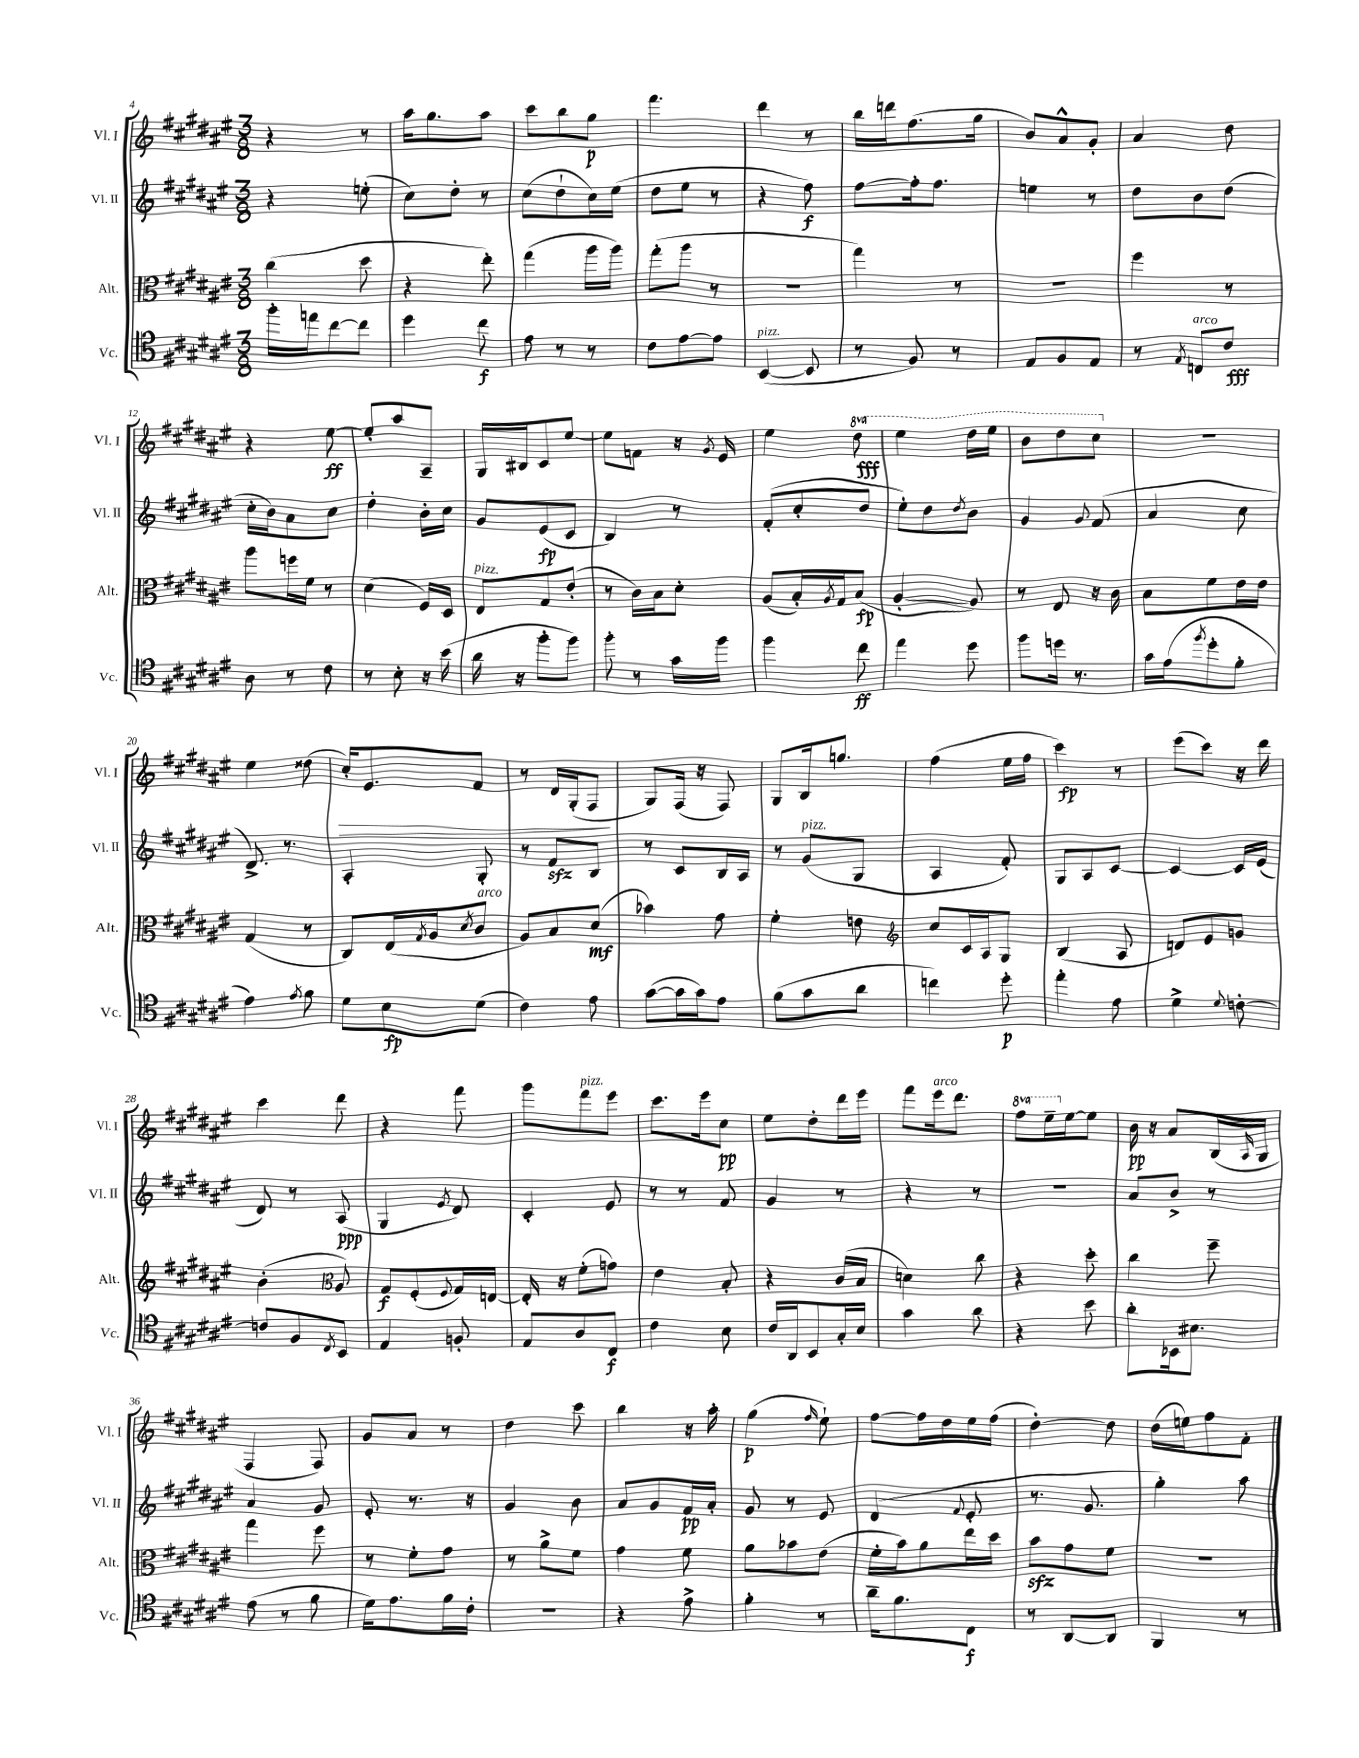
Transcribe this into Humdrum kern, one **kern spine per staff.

**kern	**kern	**kern	**kern
*staff4	*staff3	*staff2	*staff1
*clefC4	*clefC3	*clefG2	*clefG2
*k[f#c#g#d#a#e#]	*k[f#c#g#d#a#e#]	*k[f#c#g#d#a#e#]	*k[f#c#g#d#a#e#]
*M3/8	*M3/8	*M3/8	*M3/8
16ff#'\LL	(4cc#\	4r	4r
16ee\J	.	.	.
[8cc#\	.	.	.
8cc#\]J	8dd#\	(8ee'\	8r
=	=	=	=
4dd#\	4r	8cc#\L)	16aa#\LK
.	.	.	8.gg#\
.	.	8dd#'\J	.
8cc#\	8ee#'\)	8r	8aa#\J
=	=	=	=
8e#\	(4gg#\	(8cc#\L	8ccc#\L
8r	.	8dd#`\	8bb\
8r	16aa#\LL	16cc#\L)	8gg#\J
.	16aa#\JJ)	(16ee#\JJ	.
=	=	=	=
8c#\L	(8gg#'\L	8dd#\L	4.fff#\
[8e#\	8aa#\J	8ee#\J	.
8e#\]J	8r	8r	.
=	=	=	=
([4BB/	4.r	4r	4ddd#\
8BB/]	.	8ff#\)	8r
=	=	=	=
8r	4gg#\)	[8ff#\L	16bb\LL
.	.	.	16ddd\J
8F#/)	.	16ff#'\]k	(8.ff#\
.	.	8.ff#\J	.
8r	8r	.	.
.	.	.	16gg#\Jk
=	=	=	=
8E#/L	4.r	4ee\	8b/L)
8F#/	.	.	8a#^^/
8E#/J	.	8r	8g#'/J
=	=	=	=
8r	4ff#\	8dd#\L	4a#/
8qE#/	.	.	.
8C/L	.	8b\	.
8c#/J	8r	(8dd#\J	8dd#\
=	=	=	=
8A#\	8aa#\L	16cc#'\LL	4r
.	.	16b\J)	.
8r	16ff\L	8a#\	.
.	16f#\JJ	.	.
8c#\	8r	8cc#\J	[8ee#\
=	=	=	=
8r	(4d#\	4dd#'\	8ee#'/]L
8B'\	.	.	8aa#/
16r	16F#/LL)	16b'\LL	8A#~/J
(16b\	16D#/JJ	16cc#\JJ	.
=	=	=	=
16a#\	8E#/L	8g#/L	16G#/LL
16r	.	.	16B#/J
8ff#'\L	8G#/	(8e#/	8c#/
8ff#\J)	(8e#'/J	8c#/J	[8ee#/J
=	=	=	=
8ff#'\	8r	4B/)	8ee#\]L
8r	16c#\LL)	.	8f\J
.	16B\J	.	.
16g#\LL	8d#'\J	8r	16r
.	.	.	8qg#/
16ff#\JJ	.	.	16e#/
=	=	=	=
4ff#\	(8A#/L	(8f#'/L	4ee#\
.	16B'/L)	8cc#'/	.
.	8qA#/	.	.
.	16G#/J	.	.
8cc#\	(8B/J	8dd#/J	8ddd#\
=	=	=	=
4ee#\	[4A#'/	8ee#'\L)	4eee#\
.	.	8dd#\	.
.	.	8qdd#/	.
8dd#\	8A#/])	8b\J	16ddd#\LL
.	.	.	16eee#\JJ
=	=	=	=
8ff#\L	8r	4g#/	8bb\L
16dd\Jk	8E#/	.	8ddd#\
8.r	.	.	.
.	.	8qqg#/	.
.	16r	(8f#/	8ccc#\J
.	16c#\	.	.
=	=	=	=
16g#\LL	8B\L	4a#/	4.r
(16e#\J	.	.	.
8qff#/	.	.	.
8dd#'\	8f#\	.	.
8f#'\J	16e#\L	8cc#\	.
.	16e#\JJ	.	.
=	=	=	=
4e#\)	(4G#/	8.d#^/)	4ee#\
.	.	8.r	.
8qe#/	.	.	.
8f#\	8r	.	(8dd##\
=	=	=	=
8d#\L	8C#/L)	4A#'/	16cc#'/LK)
.	.	.	8.e#/
8B\	(16E#/L	.	.
.	8qG#/	.	.
.	16A#/J	.	.
.	8qd#/	.	.
(8d#\J	8c#/J	8G#'/	8f#/J
=	=	=	=
4c#\)	8A#/L)	8r	8r
.	8B/	8f#/L	16d#/LL
.	.	.	(16G#'/J
8e#\	(8d#/J	8B/J	8F#/J
=	=	=	=
([8g#\L	4b-\)	8r	8G#/L)
16g#\]L	.	8c#/L	(16F#/Jk
16g#\J)	.	.	16r
8e#\J	8g#\	16B/L	8F#/)
.	.	16A#/JJ	.
=	=	=	=
(8f#\L	4f#'\	8r	8G#/L
8g#\	.	(8g#/L	16B/k
.	.	.	8.gg/J
8a#\J	8e\	8G#/J	.
=	=	=	=
*	*clefG2	*	*
4cc\)	8cc#/L	4A#/	(4ff#\
.	16c#/L	.	.
.	16A#/J	.	.
8dd#'\	8G#/J	8f#'/)	16ee#\LL
.	.	.	16ff#\JJ
=	=	=	=
4ee#'\	(4B/	8G#/L	4ccc#\)
.	.	8A#/	.
8e#\	8A#/	[8c#/J	8r
=	=	=	=
4d#^\	8d/L)	4c#/_	(8eee#\L
.	8e#/	.	8ccc#\J)
8qqd#/	.	.	.
[8c'\	8g/J	16c#/]LL	16r
.	.	(16e#/JJ	16ddd#\
=	=	=	=
8c/]L	(4b'\	8d#/)	4ccc#\
8F#/	.	8r	.
*	*clefC3	*	*
8qC#/	.	.	.
8BB/J	8A#/)	(8A#/	8ddd#\
=	=	=	=
4E#/	8G#/L	4G#/	4r
.	(8F#'/	.	.
.	8qqF#/	8qe#/	.
8F'/	16G#/L)	8d#/)	8fff#\
.	[16E/JJ	.	.
=	=	=	=
8E#/L	16E'/]	4c#'/	8ggg#\L
.	16r	.	.
8A#/	(8f#'\L	.	8fff#\
8C#/J	8g\J)	8e#/	8eee#\J
=	=	=	=
4c#\	4e#\	8r	8.ccc#\L
.	.	8r	.
.	.	.	16eee#\k
8B\	8B'/	8f#/	8cc#\J
=	=	=	=
16c#/LL	4r	4g#/	8ee#\L
16AA#/J	.	.	.
8BB/	.	.	8dd#'\
16G#'/L	(16c#/LL	8r	16ddd#\L
16B/JJ	16B/JJ	.	16eee#\JJ
=	=	=	=
4g#\	4d\)	4r	8fff#\L
.	.	.	16eee#\k
.	.	.	8.ddd#\J
8a#\	8cc#\	8r	.
=	=	=	=
4r	4r	4.r	8fff#\L
.	.	.	16eee#~\L
.	.	.	[16ee#\J
8b\	8dd#'\	.	8ee#\]J
=	=	=	=
8a#'\L	4cc#\	8a#/L	16b\
.	.	.	16r
16BB-\k	.	8b^/J	8a#/L
8.B#\J	.	.	.
.	8ff#~\	8r	(16B/L
.	.	.	16qqA#/
.	.	.	16G#/JJ
=	=	=	=
(8e#\	4gg#\	4a#/	4F#/
8r	.	.	.
8f#\	8ff#\	8g#/	8F#/)
=	=	=	=
16d#\LK)	8r	8e#'/	8g#/L
8.e#\	.	.	.
.	8f#'\L	8.r	8a#/J
16f#\L	8g#\J	.	8r
16c#'\JJ	.	16r	.
=	=	=	=
4.r	8r	4g#/	4dd#\
.	8a#^\L	.	.
.	8f#\J	8b\	8ccc#\
=	=	=	=
4r	4g#\	8a#/L	4bb\
.	.	8g#/	.
8e#^\	8f#\	16f#/L	16r
.	.	16a#'/JJ	16aa#'\
=	=	=	=
4f#'\	8a#\L	8g#/	(4gg#\
.	8b-\	8r	.
.	.	.	16qqff#/
8r	(8e#\J	8e#/	8ee#`\)
=	=	=	=
16a#~\LK	16f#'\LL	(4d#/	[8ff#\L
8.f#\	16b\J)	.	.
.	8a#\	.	16ff#\]L
.	.	.	16dd#\
.	.	8qqf#/	.
8C#\J	16ee#\L	8e#'/	16ee#\
.	16dd#\JJ	.	(16ff#\JJ
=	=	=	=
8r	8b\L	8.r	[4dd#'\)
[8AA#/L	8g#\	.	.
.	.	8.g#/	.
8AA#/]J	8f#\J	.	8dd#\]
=	=	=	=
4FF#/	4.r	4gg#'\)	(16dd#\LL
.	.	.	16ee\J)
.	.	.	8ff#\
8r	.	8aa#\	8f#'\J
==	==	==	==
*-	*-	*-	*-
